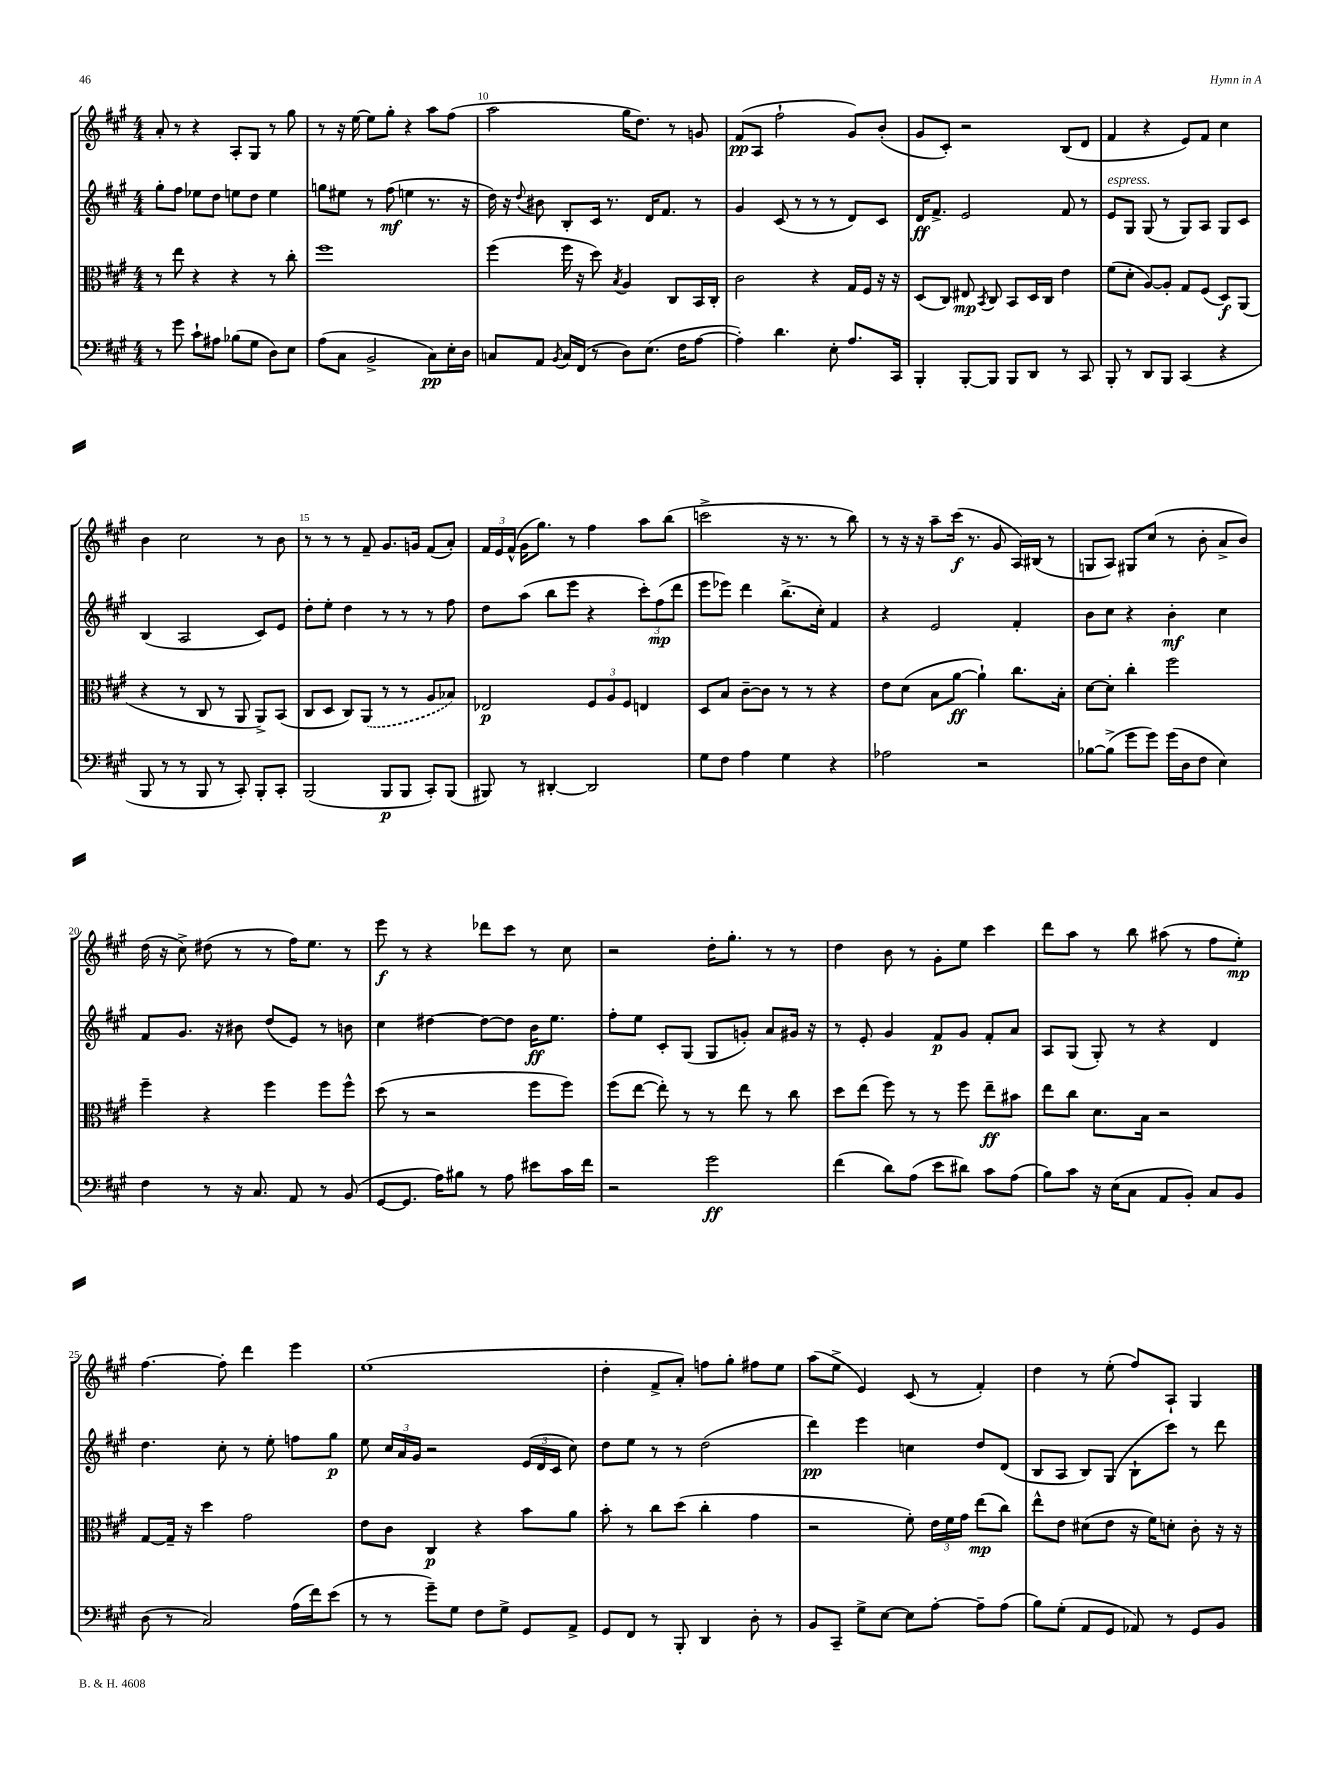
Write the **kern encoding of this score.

**kern	**kern	**kern	**kern
*staff4	*staff3	*staff2	*staff1
*clefF4	*clefC3	*clefG2	*clefG2
*k[f#c#g#]	*k[f#c#g#]	*k[f#c#g#]	*k[f#c#g#]
*M4/4	*M4/4	*M4/4	*M4/4
8r	8r	8gg#'	8a'
8g#	8ee	8ff#	8r
8c#`	4r	8ee-	4r
8A#	.	8dd	.
(8B-	4r	8ee	8A'
8G#	.	8dd	8G#
8D)	8r	4ee	8r
8E	8cc#'	.	8gg#
=	=	=	=
(8A	1ff#	8gg	8r
8C#	.	8ee#	16r
.	.	.	[16ee
2BB^	.	8r	8ee]
.	.	(8ff#	8gg#'
.	.	4ee	4r
8C#)	.	8.r	8aa
16E'	.	.	(8ff#
16D	.	16r	.
=	=	=	=
8C	(4ff#	16dd)	2aa
.	.	16r	.
.	.	8qqdd	.
8AA	.	8b#	.
8qBB	.	.	.
16C	16ff#	8B'	.
(16FF#	16r	.	.
8r	8dd)	16c#	.
.	.	8.r	.
.	8qB	.	.
8D)	4A	.	16gg#
.	.	.	8.dd)
(8.E	.	16d	.
.	.	8.f#	.
.	8C#	.	8r
16F#	.	.	.
[8A	16BB	8r	8g
.	16C#'	.	.
=	=	=	=
4A'])	2c#	4g#	(8f#
.	.	.	8A
4.d	.	(8c#	2ff#`
.	.	8r	.
.	4r	8r	.
8E'	.	8r	.
8.A	16G#	8d)	8g#)
.	16F#	.	.
.	16r	8c#	(8b'
16CC#	16r	.	.
=	=	=	=
4BBB'	(8D	16d	8g#
.	.	8.f#^	.
.	8C#)	.	8c#')
[8BBB'	8E#	2e	2r
.	8qBB	.	.
8BBB]	8C#	.	.
8BBB	8BB	.	.
8DD	16D	.	.
.	16C#	.	.
8r	4e	8f#	(8B
8CC#	.	8r	8d
=	=	=	=
8BBB'	(8f#	8e	4f#
8r	8d'	8G#	.
8DD	[8A)	(8G#	4r
8BBB	8A']	8r	.
(4CC#	8G#	8G#)	8e)
.	(8F#	8A	8f#
4r	8D)	8G#	4cc#
.	(8AA	8c#	.
=	=	=	=
8BBB	4r	(4B	4b
8r	.	.	.
8r	8r	2A	2cc#
8BBB	8C#	.	.
8r	8r	.	.
8CC#')	8AA	.	.
8BBB'	8AA^)	8c#)	8r
8CC#'	(8BB	8e	8b
=	=	=	=
(2BBB	8C#	8dd'	8r
.	8D	8ee'	8r
.	8C#)	4dd	8r
.	(8AA	.	8f#~
8BBB	8r	8r	8.g#
8BBB	8r	8r	.
.	.	.	16g
8CC#')	8A	8r	(8f#
(8BBB	8B-)	8ff#	8a')
=	=	=	=
8BBB#)	2E-	8dd	24f#
.	.	.	24e
.	.	.	(24f#^^
8r	.	(8aa	16g#
.	.	.	8.gg#)
[4DD#'	.	8bb	.
.	.	8eee	8r
2DD#]	12F#	4r	4ff#
.	12A	.	.
.	12F#	.	.
.	4E	12ccc#')	8aa
.	.	(12ff#	.
.	.	.	(8bb
.	.	12ddd	.
=	=	=	=
8G#	8D	8eee	2ccc^
8F#	8B	8eee-)	.
4A	[8c#~	4ddd	.
.	8c#]	.	.
4G#	8r	(8.bb^	16r
.	.	.	8.r
.	8r	.	.
.	.	16cc#')	.
4r	4r	4f#	8r
.	.	.	8bb)
=	=	=	=
2A-	8e	4r	8r
.	(8d	.	16r
.	.	.	16r
.	8B	2e	8aa~
.	[8a	.	(16ccc#
.	.	.	8.r
2r	4a`])	.	.
.	.	.	8g#
.	8.cc#	4f#'	16A)
.	.	.	(16B#
.	.	.	8r
.	16B'	.	.
=	=	=	=
[8B-	[8d	8b	8G
(8B-^]	8d']	8cc#	8A)
8g#	4cc#'	4r	8G#
8g#)	.	.	(8cc#
(16g#	2ff#	4b'	8r
16D	.	.	.
8F#	.	.	8b'
4E)	.	4cc#	8a^
.	.	.	8b)
=	=	=	=
4F#	4ff#~	8f#	(16dd
.	.	.	16r
.	.	8.g#	8cc#^)
8r	4r	.	(8dd#
.	.	16r	.
16r	.	8b#	8r
8.C#	.	.	.
.	4ff#	(8dd	8r
8AA	.	8e)	16ff#)
.	.	.	8.ee
8r	8ff#	8r	.
(8BB	8ff#^^	8b	8r
=	=	=	=
[8GG#	(8dd	4cc#	8eee
8.GG#]	8r	.	8r
.	2r	[4dd#	4r
16A)	.	.	.
8B#	.	.	.
8r	.	8dd#_	8ddd-
8A	.	8dd#]	8ccc#
8e#	8ff#	16b	8r
.	.	8.ee	.
16c#	8ff#)	.	8cc#
16f#	.	.	.
=	=	=	=
2r	(8ff#	8ff#'	2r
.	[8ee	8ee	.
.	8ee'])	8c#'	.
.	8r	(8G#	.
2g#	8r	8G#	16dd'
.	.	.	8.gg#'
.	8ee	8g')	.
.	8r	8a	8r
.	8cc#	16g#	8r
.	.	16r	.
=	=	=	=
(4f#	8dd	8r	4dd
.	(8ee	8e'	.
8d)	8ff#)	4g#	8b
(8A	8r	.	8r
8e	8r	8f#	8g#'
8d#)	8ff#	8g#	8ee
8c#	8ee~	8f#'	4ccc#
(8A	8b#	8a	.
=	=	=	=
8B)	8ee	8A	8ddd
8c#	8cc#	(8G#	8aa
16r	8.d	8G#')	8r
(16E	.	.	.
8C#	.	8r	8bb
.	16B	.	.
8AA	2r	4r	(8aa#
8BB')	.	.	8r
8C#	.	4d	8ff#
8BB	.	.	8ee')
=	=	=	=
(8D	[8G#	4.dd	[4.ff#
8r	16G#~]	.	.
.	16r	.	.
2C#)	4dd	.	.
.	.	8cc#'	8ff#']
.	2g#	8r	4ddd
.	.	8ee'	.
(16A	.	8ff	4eee
16f#)	.	.	.
(8e	.	8gg#	.
=	=	=	=
8r	8e	8ee	(1ee
8r	8c#	24cc#	.
.	.	24a	.
.	.	24g#	.
8g#~)	4C#	2r	.
8G#	.	.	.
8F#	4r	.	.
8G#^	.	.	.
8GG#	8b	(24e	.
.	.	24d	.
.	.	24c#	.
8AA^	8a	8cc#)	.
=	=	=	=
8GG#	8b'	8dd	4dd'
8FF#	8r	8ee	.
8r	8cc#	8r	8f#^
8BBB'	(8dd	8r	8a')
4DD	4cc#'	(2dd	8ff
.	.	.	8gg#'
8D'	4g#	.	8ff#
8r	.	.	8ee
=	=	=	=
8BB	2r	4ddd)	(8aa
8CC#~	.	.	8ee^
8G#^	.	4eee	4e)
[8E	.	.	.
8E]	8f#')	4cc	(8c#
[8A'	24e	.	8r
.	24f#	.	.
.	24g#	.	.
8A~]	(8ee	8dd	4f#')
(8A	8cc#)	(8d	.
=	=	=	=
8B)	8ee^^	8B	4dd
(8G#'	8e	8A	.
8AA	(8d#	8B)	8r
8GG#	8e	(8G#	(8ee'
8AA-)	16r	8B`	8ff#)
.	16f#)	.	.
8r	8d'	8ccc#)	8A`
8GG#	8c#'	8r	4G#
8BB	16r	8ddd	.
.	16r	.	.
==	==	==	==
*-	*-	*-	*-
